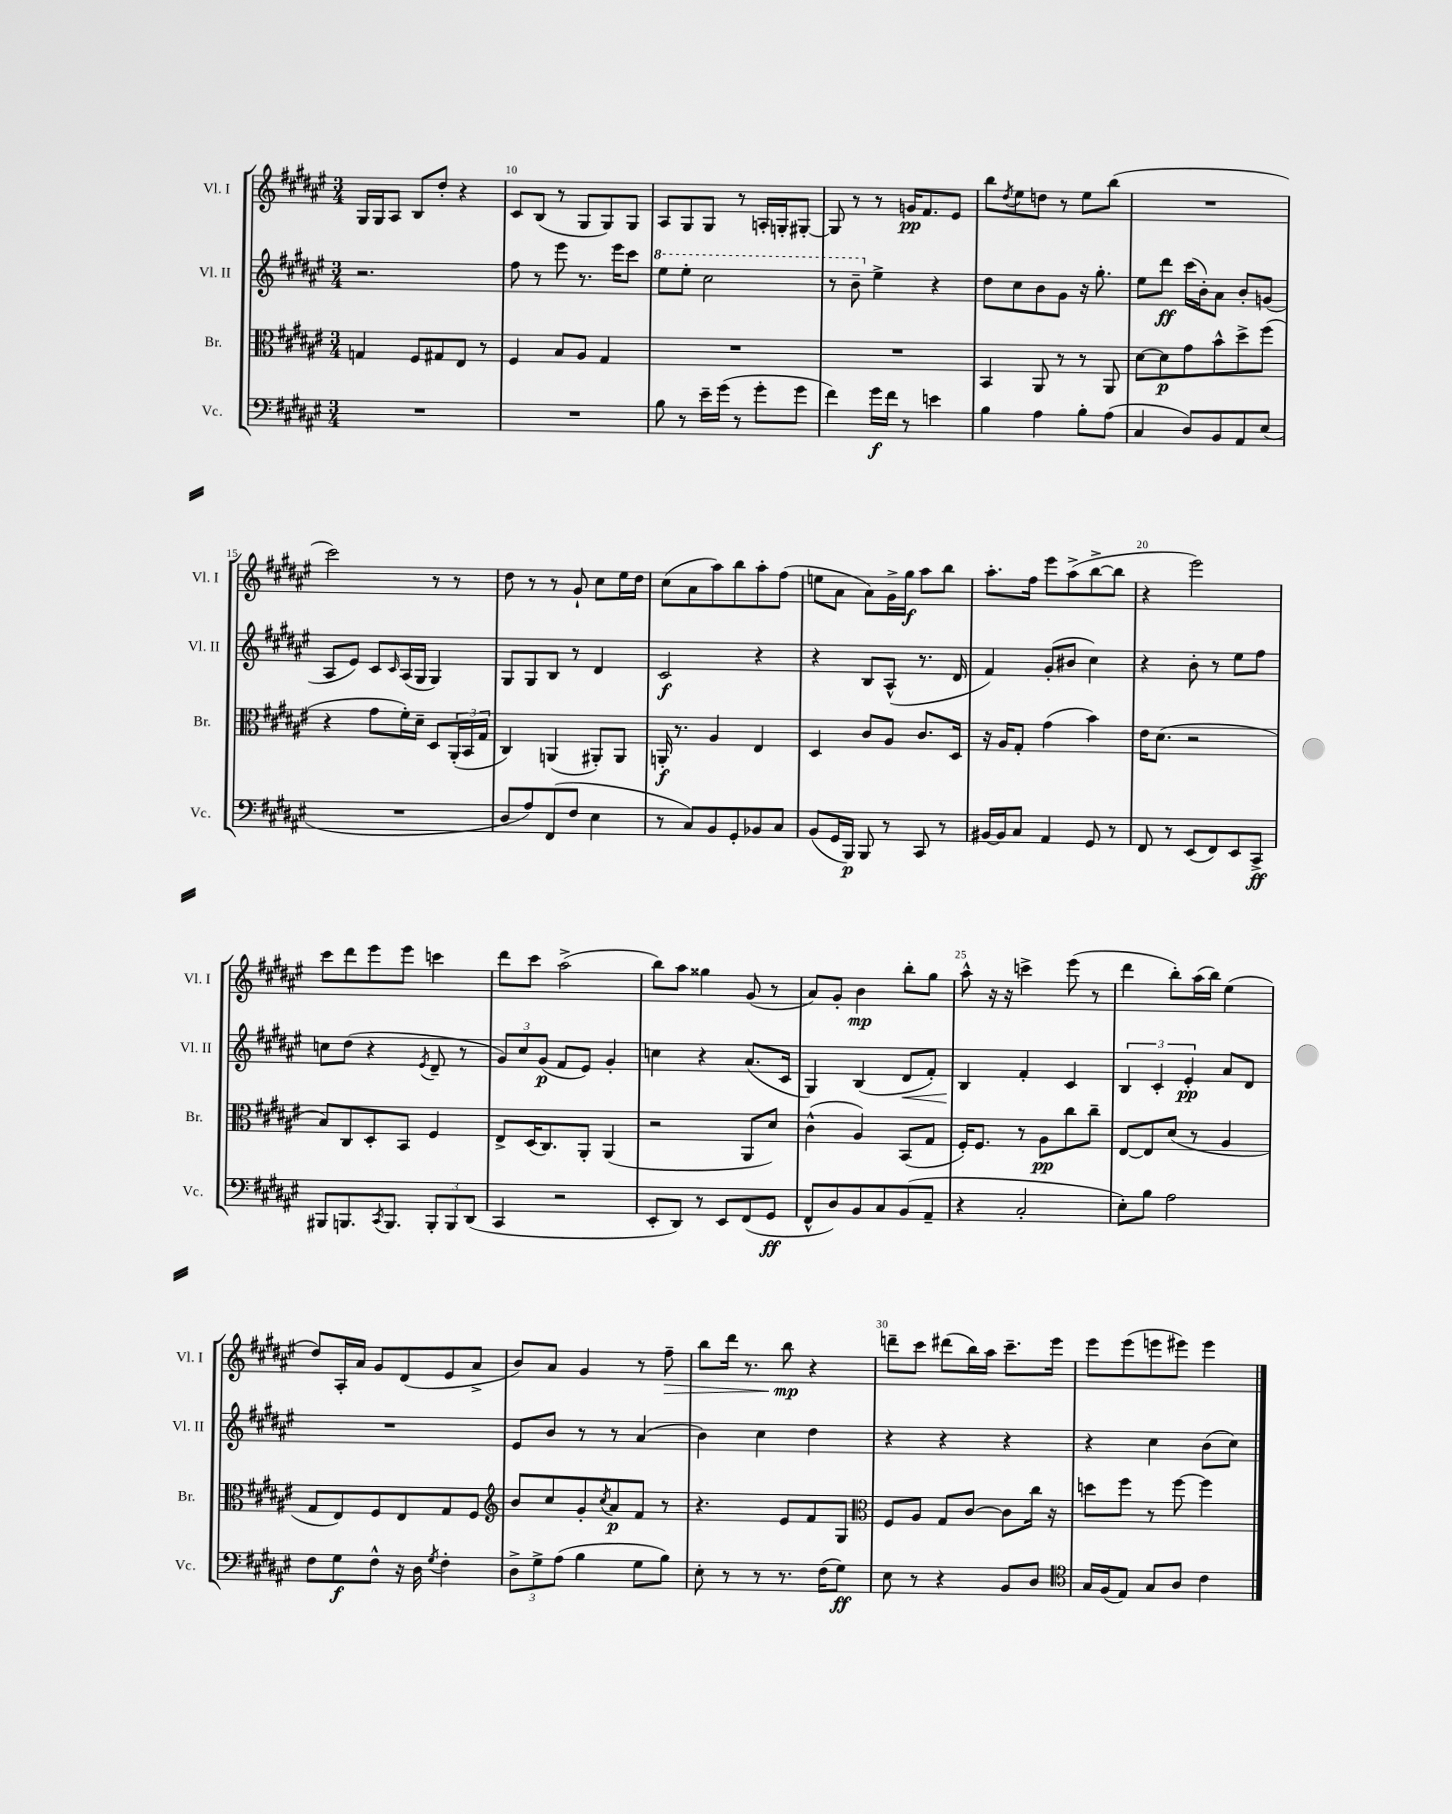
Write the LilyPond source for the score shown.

<<
\new StaffGroup <<
\new Staff = "s0" \with { instrumentName = "Vl. I" shortInstrumentName = "Vl. I" } {
    \clef treble \key fis \major \numericTimeSignature \time 3/4
    gis16 gis16 ais8 b8 dis''8-. r4 |
    cis'8 b8( r8 gis8 gis8) gis8 |
    ais8 gis8 gis8 r8 a16-. g16-. gis8~-. |
    gis8 r8 r8 g'16\pp fis'8. eis'8 |
    b''8 \acciaccatura { dis''8 } eis''8 d''8 r8 eis''8 b''8( |
    R2. |
    cis'''2) r8 r8 |
    dis''8 r8 r8 gis'8-! cis''8 eis''16 dis''16 |
    cis''8( ais'8 ais''8) b''8 ais''8-. fis''8( |
    e''8 ais'8 ais'8) gis'16-> gis''16\f ais''8 b''8 |
    ais''8.-. fis''16 eis'''8 ais''8->( b''8~-> b''8 |
    r4 eis'''2) |
    cis'''8 dis'''8 eis'''8 eis'''8 c'''4 |
    dis'''8 cis'''8 ais''2->( |
    b''8) ais''8 gisis''4 gis'8( r8 |
    ais'8) gis'8-. b'4\mp b''8-. gis''8 |
    ais''8-^ r16 r16 c'''4-> eis'''8( r8 |
    dis'''4 b''8-.) ais''16( b''16) eis''4( |
    dis''8) ais16-. ais'16 gis'8 dis'8( eis'8 ais'8-> |
    b'8) ais'8 gis'4 r8 fis''8--\> |
    b''8 dis'''16 r8. b''8\mp\! r4 |
    d'''8-- cis'''8 dis'''8( b''16) ais''16 cis'''8.-- eis'''16 |
    eis'''8 eis'''8( e'''8 eis'''8) eis'''4 \bar "|." |
}
\new Staff = "s1" \with { instrumentName = "Vl. II" shortInstrumentName = "Vl. II" } {
    \clef treble \key fis \major \numericTimeSignature \time 3/4
    r2. |
    fis''8 r8 eis'''8 r8. eis'''16 cis'''8 |
    \ottava #1 eis'''8 eis'''8-. cis'''2 |
    r8 b''8-- \ottava #0 eis''4-> r4 |
    dis''8 cis''8 b'8 gis'8 r16 gis''8.-. |
    eis''8 dis'''8\ff cis'''16( b'16-.) ais'8 b'8-. g'8( |
    ais8 eis'8) cis'8 \grace { cis'16 } ais16( gis16 gis4) |
    gis8 gis8 b8 r8 dis'4 |
    cis'2\f r4 |
    r4 b8 ais8-^( r8. dis'16 |
    fis'4) gis'8-.( bis'8 cis''4) |
    r4 b'8-. r8 eis''8 fis''8 |
    c''8 dis''8( r4 \acciaccatura { eis'8 } dis'8-- r8 |
    \tuplet 3/2 { gis'8) cis''8 gis'8\p( } fis'8 eis'8) gis'4-. |
    c''4 r4 ais'8.( cis'16 |
    gis4) b4( dis'8\< fis'8-.) |
    b4\! fis'4-. cis'4 |
    \tuplet 3/2 { b4 cis'4-. eis'4-.\pp } ais'8 dis'8 |
    R2. |
    eis'8 b'8 r8 r8 ais'4( |
    b'4) cis''4 dis''4 |
    r4 r4 r4 |
    r4 cis''4 b'8( cis''8) \bar "|." |
}
\new Staff = "s2" \with { instrumentName = "Br." shortInstrumentName = "Br." } {
    \clef alto \key fis \major \numericTimeSignature \time 3/4
    g4 fis8 gis8 eis8 r8 |
    fis4 b8 ais8 gis4 |
    R2. |
    R2. |
    b,4 ais,8 r8 r8 ais,8 |
    dis'8~ dis'8\p gis'8 b'8-^ dis''8-> fis''8( |
    r4 gis'8 fis'16-.) dis'16-- dis8 \tuplet 3/2 { ais,16-.( b,16 gis16 } |
    cis4) a,4( ais,8-.) ais,8 |
    a,16-.\f r8. ais4 eis4 |
    dis4 cis'8 ais8 cis'8. dis16 |
    r16 ais16 gis8-. gis'4( b'4) |
    eis'16 dis'8.( r2 |
    b8) cis8 dis8-. b,8 fis4 |
    eis8-> dis16( cis8.) ais,8-. ais,4( |
    r2 ais,8 dis'8) |
    cis'4-^( ais4) b,8( gis8 |
    fis16-.) fis8. r8 ais8\pp cis''8 cis''8-- |
    eis8~ eis8 dis'8( r8 ais4 |
    gis8 eis8) fis8 eis8 gis8 fis8 |
    \clef treble b'8 cis''8 gis'8-. \acciaccatura { cis''8 } ais'8\p fis'8 r8 |
    r4. eis'8 fis'8 gis8 |
    \clef alto fis8 ais8 gis8 cis'8~ cis'8 cis''16 r16 |
    d''8 fis''8 r8 fis''8~ fis''4 \bar "|." |
}
\new Staff = "s3" \with { instrumentName = "Vc." shortInstrumentName = "Vc." } {
    \clef bass \key fis \major \numericTimeSignature \time 3/4
    R2. |
    R2. |
    b8 r8 eis'16-- gis'16( r8 gis'8-. gis'8 |
    fis'4) gis'16\f fis'16 r8 e'4 |
    b4 ais4 b8-. ais8( |
    cis4 dis8) b,8 ais,8 eis8( |
    R2. |
    dis8 ais8) fis,8( fis8 eis4 |
    r8 cis8) b,8 gis,8-. bes,8 cis8 |
    b,8( gis,16 b,,16\p) b,,8 r8 cis,8 r8 |
    bis,16~ bis,16 cis8 ais,4 gis,8 r8 |
    fis,8 r8 eis,8( fis,8) eis,8 cis,8->\ff |
    bis,,8 b,,8. \acciaccatura { cis,8 } b,,8. \tuplet 3/2 { b,,8-. b,,8 dis,8( } |
    cis,4 r2 |
    eis,8-. dis,8) r8 eis,8 fis,8( gis,8\ff |
    fis,8-^ dis8) b,8 cis8 b,8( ais,8-- |
    r4 cis2-. |
    eis8-.) b8 ais2 |
    fis8 gis8\f fis8-^ r16 dis16 \acciaccatura { gis8 } fis4-. |
    \tuplet 3/2 { dis8-> gis8-> ais8( } b4 gis8 b8) |
    eis8-. r8 r8 r8. fis16( gis8\ff) |
    eis8 r8 r4 b,8 dis8 |
    \clef tenor gis16 fis16( eis8) gis8 ais8 cis'4 \bar "|." |
}
>>
>>
\layout { \context { \Score currentBarNumber = #9 \override BarNumber.break-visibility = ##(#f #t #t) barNumberVisibility = #(every-nth-bar-number-visible 5) } }
